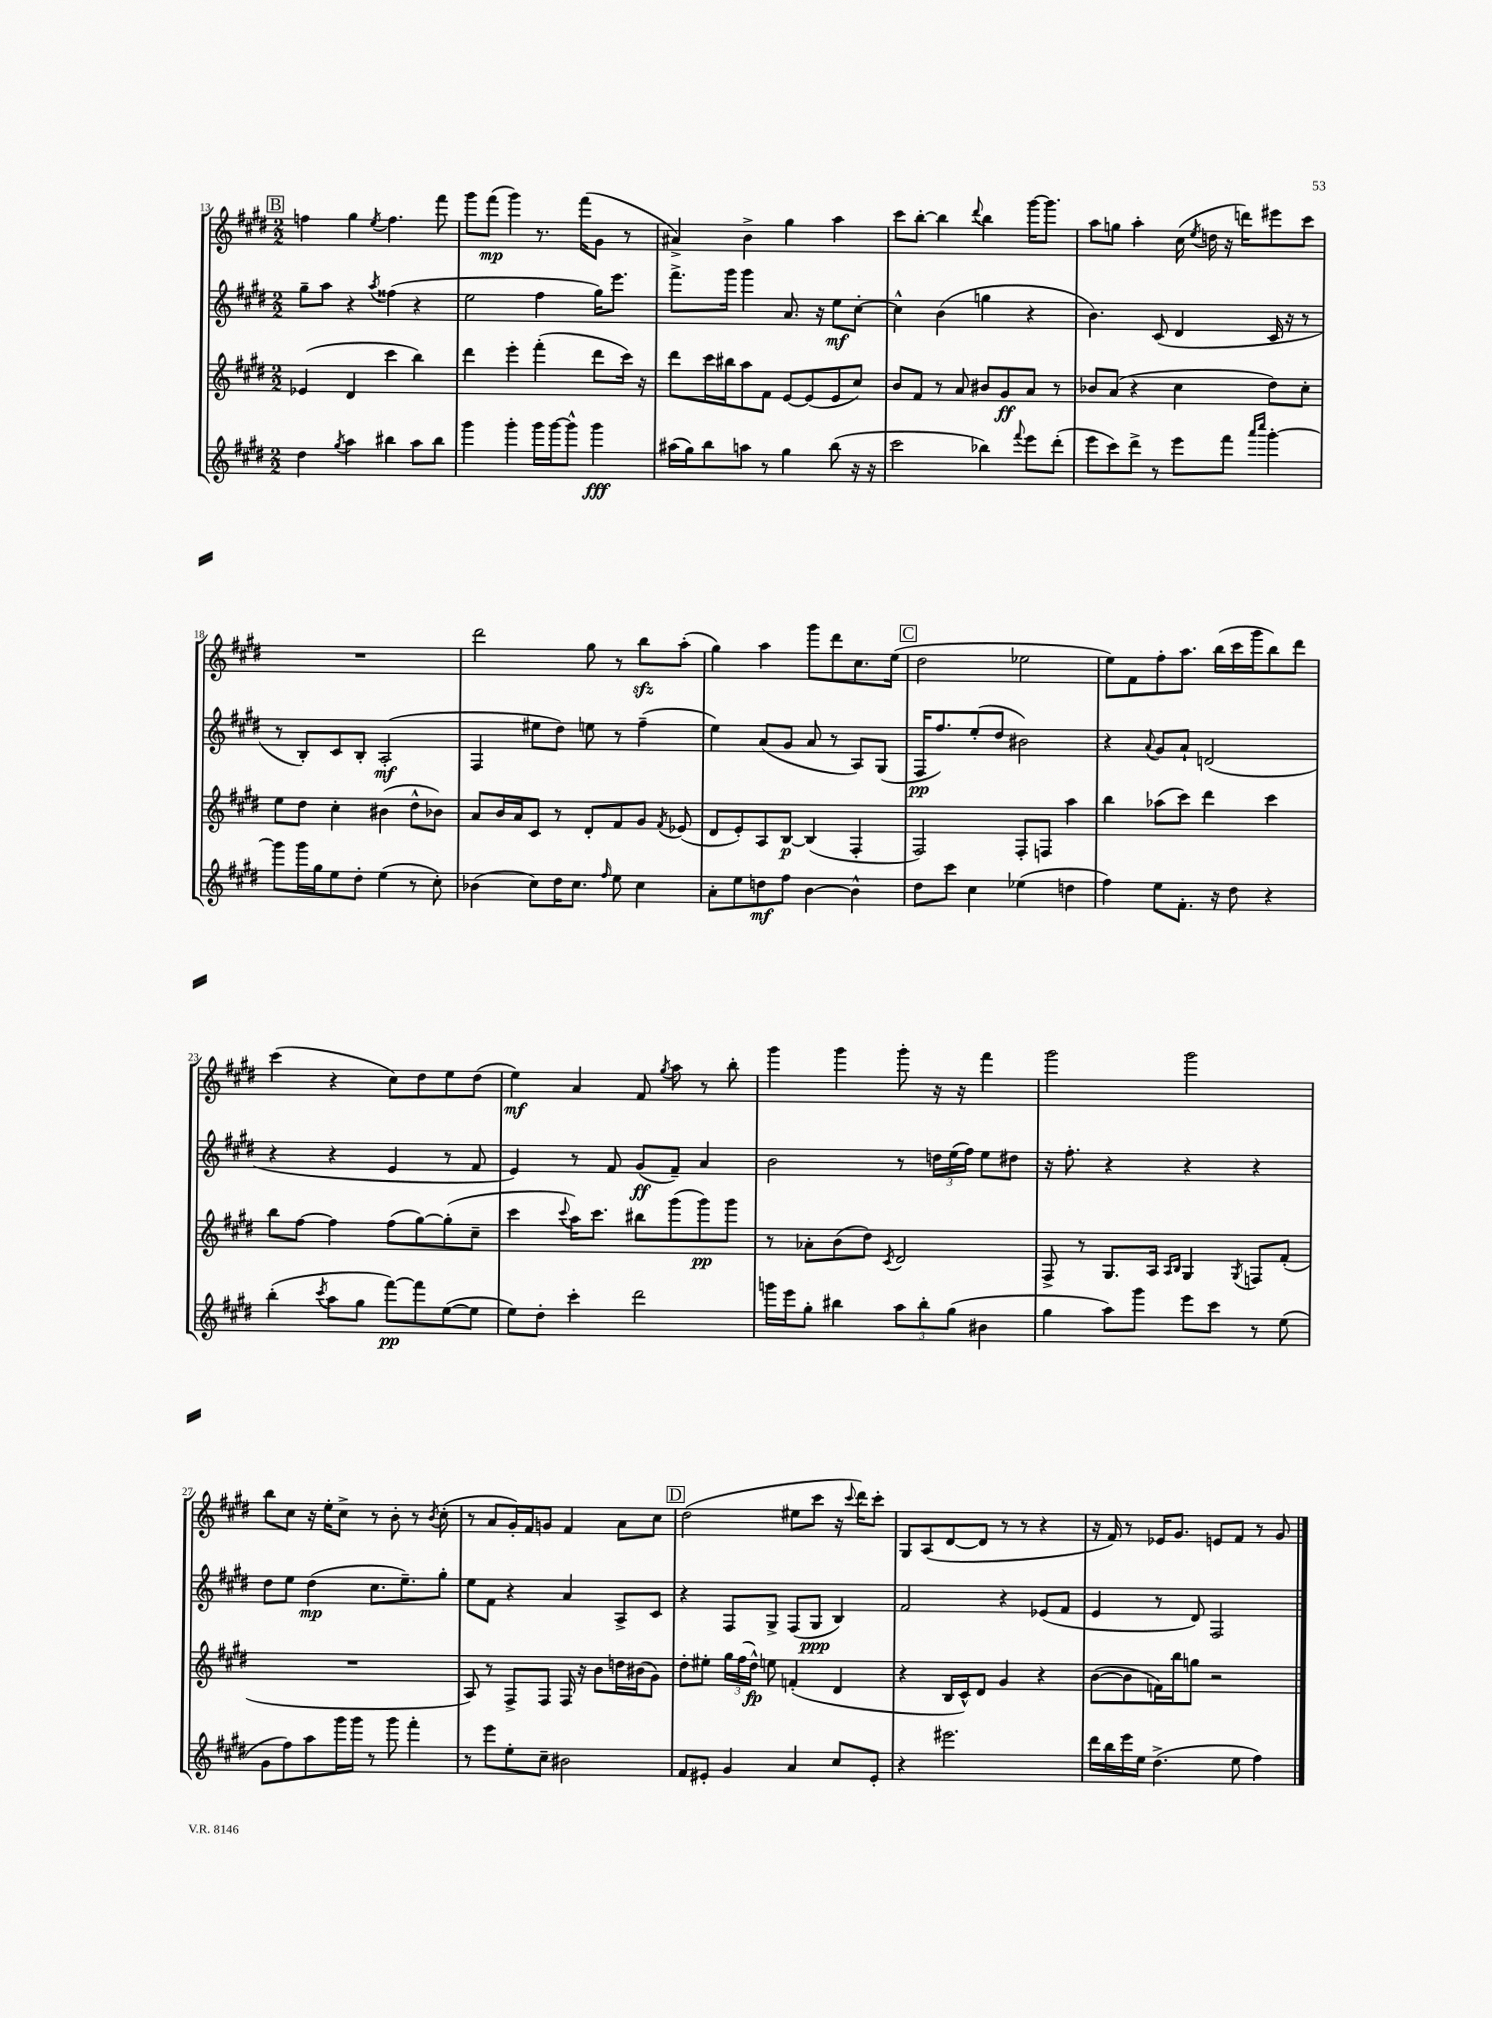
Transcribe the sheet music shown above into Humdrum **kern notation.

**kern	**kern	**kern	**kern
*staff4	*staff3	*staff2	*staff1
*clefG2	*clefG2	*clefG2	*clefG2
*k[f#c#g#d#]	*k[f#c#g#d#]	*k[f#c#g#d#]	*k[f#c#g#d#]
*M2/2	*M2/2	*M2/2	*M2/2
4dd#\	(4e-/	8gg#~\L	4ff\
.	.	8aa\J	.
8qgg#/	.	.	.
4aa\	4d#/	4r	4gg#\
.	.	8qaa/	8qee/
4bb#\	4ccc#\	(4ff##\	4.ff\
8aa\L	4bb\)	4r	.
8bb#\J	.	.	8fff#\
=	=	=	=
4ggg#\	4ddd#\	2ee\	8ggg#\L
.	.	.	(8fff#\J
4ggg#'\	4eee'\	.	4ggg#\)
16ggg#\LL	(4fff#'\	4ff#\	8.r
[16ggg#\J	.	.	.
8ggg#^^\]J	.	.	.
.	.	.	(16fff#\LK
4ggg#\	8ddd#\L	16gg#\LK)	8g#\J
.	.	8.eee\J	.
.	16ccc#\Jk)	.	8r
.	16r	.	.
=	=	=	=
(16aa#\LL	8ddd#\L	8.fff#^\L	4a#^/)
16gg#\J)	.	.	.
8bb\	16ccc#\L	.	.
.	16bb#\J	16ggg#\Jk	.
8aa\J	8aa\	4ggg#\	4b^\
8r	8f#\J	.	.
4gg#\	[8e/L	8.a/	4gg#\
.	(8e/]	.	.
.	.	16r	.
(8bb\	8e/	8ee\L	4aa\
16r	8cc#/J)	[8cc#'\J	.
16r	.	.	.
=	=	=	=
2ccc#\	8b/L	4cc#^^\]	8ccc#\L
.	8f#/J	.	[8bb'\J
.	8r	(4b\	4bb\]
.	8a/	.	.
.	.	.	8qqddd#/
4bb-\)	8b#/L	4gg\	4bb\
.	8g#/	.	.
8qqfff#/	.	.	.
8eee\L	8a/J	4r	[16ggg#\LK
.	.	.	8.ggg#\]J
(8ddd#'\J	8r	.	.
=	=	=	=
8eee\L	8b-/L	4.b\)	8aa\L
8ccc#\)	(8a/J	.	8gg\J
8ddd#^\J	4r	.	4aa'\
8r	.	(8c#/	.
8eee\L	4cc#\	4d#/	(16cc#\
.	.	.	8qee/
.	.	.	16dd\
8fff#\J	.	.	16r
.	.	.	16ddd\LK)
16qqaaa/LL	.	.	.
16qqcccc#/JJ	.	.	.
[4ggg#'\	8dd#\L)	16c#/	8eee#\
.	.	16r	.
.	8cc#'\J	8r	8ccc#\J
=	=	=	=
8ggg#\]L	8ee\L	8r	1r
16ggg#\L	8dd#\J	8B'/L)	.
16gg#\J	.	.	.
8ee\	4cc#'\	8c#/	.
8dd#'\J	.	8B'/J	.
(4ee\	(4b#\	(2A'/	.
8r	8dd#^^\L	.	.
8cc#'\)	8b-\J)	.	.
=	=	=	=
(4b-\	8a/L	4F#/	2ddd#\
.	16b/L	.	.
.	16a/J	.	.
8cc#\L)	8c#/J	8ee#\L	.
16dd#\K	8r	8dd#\J)	.
8.cc#\J	.	.	.
.	8d#'/L	8ee\	8gg#\
16qqff#/	.	.	.
8ee\	8f#/	8r	8r
4cc#\	8g#/J	(4ff#~\	8bb\L
.	8qf#/	.	.
.	(8e-/	.	(8aa'\J
=	=	=	=
8a'\L	8d#/L	4ee\)	4gg#\)
8ee\	8e'/)	.	.
8dd\	8A/	(8a/L	4aa\
8ff#\J	[8B/J	8g#/J	.
[4b\	(4B/]	8a/	8ggg#\L
.	.	8r	8ddd#\
4b^^\]	4F#'/	8A/L)	8.cc#\
.	.	(8G#/J	.
.	.	.	(16ee\Jk
=	=	=	=
8dd#\L	2F#/)	16F#/LK	2dd#\
.	.	8.ff#/)	.
8ccc#\J	.	.	.
4cc#\	.	(8ee'/	.
.	.	8dd#/J	.
(4ee-\	8F#'/L	2b#\)	2ee-\
.	8F/J	.	.
4dd\	4aa\	.	.
=	=	=	=
4ff#\)	4bb\	4r	8ee\L)
.	.	.	8f#\
.	.	8qqa/	.
8ee\L	(8aa-\L	8g#/L	8ff#'\
8.f#'\J	8ccc#\J)	8a`/J	8.aa\J
.	4ddd#\	(2d/	.
16r	.	.	(16bb\LL
8dd#\	.	.	16ccc#\
.	.	.	16ggg#\J
4r	4ccc#\	.	8bb\)
.	.	.	8ddd#\J
=	=	=	=
(4bb'\	8bb\L	4r	(4ccc#\
.	[8ff#\J	.	.
8qccc#/	.	.	.
8aa\L	4ff#\]	4r	4r
8gg#\J	.	.	.
[8fff#\L)	(8ff#\L	4e/	8cc#\L)
8fff#\]	[8gg#\)	.	8dd#\
([8ee\	(8gg#'\]	8r	8ee\
8ee\]J	8cc#~\J	8f#/	(8dd#\J
=	=	=	=
8ee\L)	4ccc#\	4e/)	4ee\)
8dd#'\J	.	.	.
.	8qqccc#/	.	.
4ccc#'\	16aa\LK)	8r	4a/
.	8.ccc#\J	.	.
.	.	8f#/	.
2ddd#\	8bb#\L	(8g#/L	8f#/
.	.	.	8qgg#/
.	(8ggg#\	8f#~/J)	8aa\
.	8ggg#\)	4a/	8r
.	8ggg#\J	.	8bb'\
=	=	=	=
16ggg\LL	8r	2b\	4ggg#\
16eee\J	.	.	.
8gg#'\J	8a-'\L	.	.
4bb#\	(8b\	.	4ggg#\
.	8dd#\J)	.	.
.	8qc#/	.	.
12aa\L	2d#/	8r	8ggg#'\
12bb#'\	.	.	.
.	.	24dd\LL	16r
(12gg#\J	.	(24ee\	.
.	.	.	16r
.	.	24ff#\JJ)	.
4b#\	.	8ee\L	4fff#\
.	.	8dd#\J	.
=	=	=	=
4gg#\	8F#^/	16r	2ggg#\
.	.	8.ff#'\	.
.	8r	.	.
8aa\L)	8.G#/L	4r	.
8ggg#\J	.	.	.
.	16A/Jk	.	.
.	16qqA/LL	.	.
.	16qqB/JJ	.	.
8eee\L	4G#/	4r	2ggg#\
8ccc#\J	.	.	.
.	8qG#/	.	.
8r	8F/L	4r	.
(8ee\	(8f#'/J	.	.
=	=	=	=
8g#\L	1r	8dd#\L	8bb\L
8ff#\)	.	8ee\J	8cc#\J
8aa\	.	(4dd#\	16r
.	.	.	16ee'\LK
16ggg#\L	.	.	8cc#^\J
16ggg#\JJ	.	.	.
8r	.	8.cc#\L	8r
8ggg#\	.	.	8b'\
.	.	8.ee~\)	.
4fff#'\	.	.	8r
.	.	.	8qb/
.	.	8gg#'\J	(8cc#'\
=	=	=	=
8r	8A/)	8ee\L	8r
8eee\L	8r	8f#\J	8a/L
8ee'\	8F#^/L	4r	16g#'/L)
.	.	.	16f#/J
8cc#~\J	8F#/J	.	8g/J
2b#\	16F#/	4a/	4f#/
.	16r	.	.
.	8b\L	.	.
.	16dd\L	8A^/L	8a\L
.	(16b#\J	.	.
.	8g#\J)	8c#/J	8cc#\J
=	=	=	=
8f#/L	8dd#'\L	4r	(2dd#\
8e#'/J	8ee#'\J	.	.
4g#/	24gg#\LL	8F#/L	.
.	(24ff#\	.	.
.	24dd#^^\JJ)	.	.
.	8ee\	8G#^/J	.
4a/	(4f'/	(8F#/L	8ee#\L
.	.	8G#/J	8ccc#\J
8cc#/L	4d#/	4B/)	16r
.	.	.	8qqccc#/
.	.	.	16ddd#\LK)
8e#'/J	.	.	8ccc#'\J
=	=	=	=
4r	4r	2f#/	8G#/L
.	.	.	(8A/
2.eee#\	16B/LL	.	[8d#/
.	16c#^^/J)	.	.
.	8d#/J	.	8d#/]J
.	4g#/	4r	8r
.	.	.	8r
.	4r	(8e-/L	4r
.	.	8f#/J	.
=	=	=	=
16ddd#\LL	([8b\L	4e/	16r
16bb\	.	.	16f#/)
16eee\	8b\]	.	8r
16ee\JJ	.	.	.
(4.dd#^\	16f\L)	8r	16e-/LK
.	16bb\J	.	8.g#/J
.	8gg\J	8d#/)	.
.	2r	2F#/	8e/L
8ee\	.	.	8f#/J
4ff#\)	.	.	8r
.	.	.	8g#/
==	==	==	==
*-	*-	*-	*-
